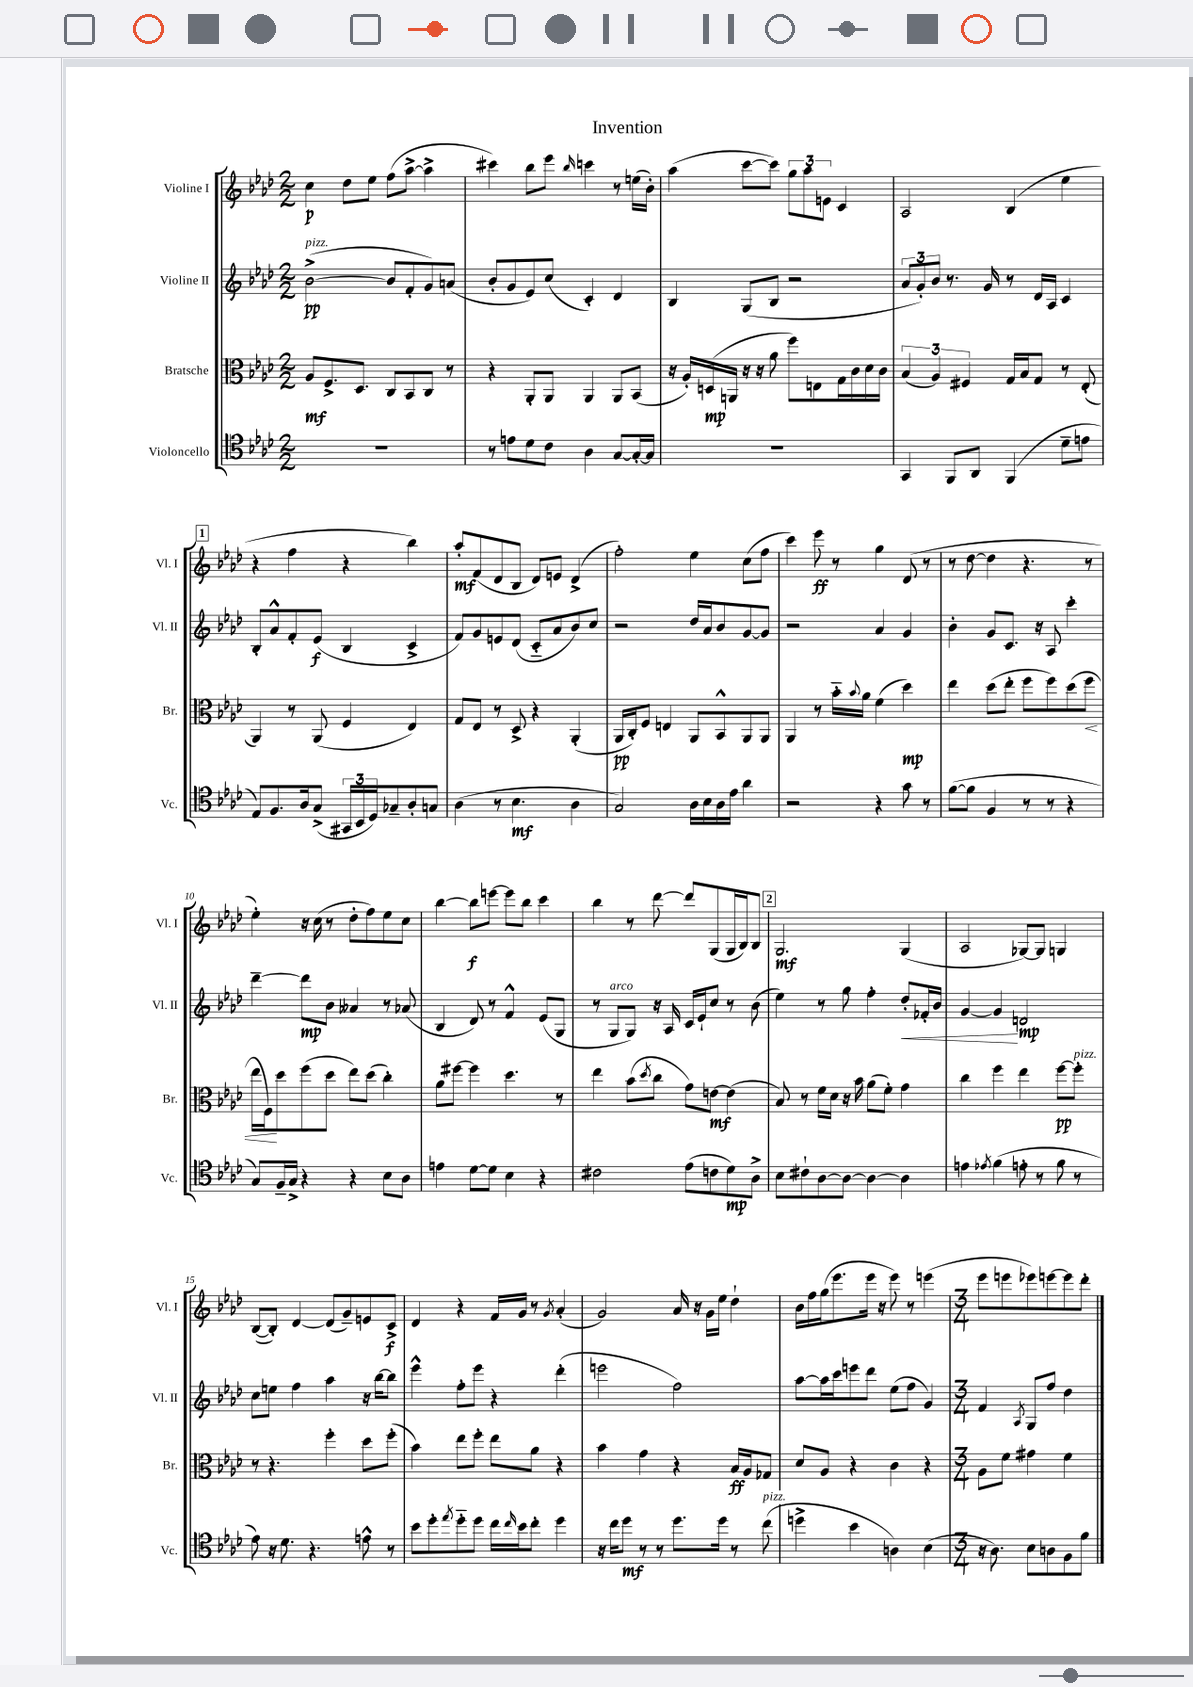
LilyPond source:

\header { title = "Invention" }
<<
\new StaffGroup <<
\new Staff = "s0" \with { instrumentName = "Violine I" shortInstrumentName = "Vl. I" } {
    \clef treble \key aes \major \numericTimeSignature \time 2/2
    c''4\p des''8 ees''8 f''8( aes''8~-> aes''4-> |
    cis'''4) bes''8 ees'''8 \grace { bes''16 } c'''4 r8 e''16( bes'16-.) |
    aes''4( c'''8~ c'''8) \tuplet 3/2 { g''8 aes''8 e'8 } c'4 |
    aes2 bes4( ees''4 |
    \mark \markup { \box "1" } r4 f''4 r4 bes''4) |
    aes''8-.\mf f'8( des'8 bes8 des'8) e'8 des'4->( |
    f''2-.) ees''4 c''8( f''8 |
    c'''4) ees'''8\ff r8 g''4 des'8( r8 |
    r8 des''8~ des''4 r4. r8 |
    ees''4-.) r16 c''16( r8 des''8-. f''8) ees''8 c''8 |
    bes''4~ bes''8\f e'''8~ e'''8 bes''8 c'''4 |
    bes''4 r8 des'''8~ des'''8 g8( g16 bes16) bes8 |
    \mark \markup { \box "2" } g2.\mf g4( |
    aes2 ges8~) ges8 g4 |
    bes8~( bes8-.) des'4~ des'8( g'8--) e'8 c'8->\f |
    des'4 r4 f'16 g'16 r8 \acciaccatura { g'8 } aes'4-.( |
    g'2) aes'16 r16 g'16 ees''16 des''4-! |
    bes'16 f''16 g''16( ees'''8. ees'''16 r16 ees'''8) r8 e'''4( |
    \numericTimeSignature \time 3/4 ees'''8 e'''8 ees'''8) e'''8~ e'''8 des'''8-. \bar "|." |
}
\new Staff = "s1" \with { instrumentName = "Violine II" shortInstrumentName = "Vl. II" } {
    \clef treble \key aes \major \numericTimeSignature \time 2/2
    bes'2~->\pp^\markup { \italic "pizz." }( bes'8 f'8-. g'8) a'8( |
    bes'8-. g'8 ees'8) c''8( c'4-.) des'4 |
    bes4 g8( bes8 r2 |
    \tuplet 3/2 { aes'8 g'8-.) bes'8 } r8. g'16 r8 des'16 aes16 c'4 |
    \mark \markup { \box "1" } bes8-. aes'8-^ f'8-. ees'8\f( bes4 c'4-> |
    f'8) g'8 e'8 des'8( c'8-_ aes'8 bes'8) c''8 |
    r2 des''16 aes'16 bes'8 g'8~ g'8 |
    r2 aes'4 g'4 |
    bes'4-. g'8 c'8. r16 aes8 c'''4-. |
    des'''4~-- des'''8\mp bes'8 aeses'4 r8 aes'8( |
    bes4 des'8) r8 f'4-^ ees'8( g8 |
    r8 g8^\markup { \italic "arco" } g8) r16 aes16 c'16 ees'16-! c''8 r8 bes'8( |
    \mark \markup { \box "2" } ees''4) r8 g''8 f''4-. des''8-.\< fes'16-. bes'16 |
    g'4~ g'4\! d'2\mp |
    c''8 e''8 f''4 aes''4 r16 bes''16~ bes''8 |
    ees'''4-^ f''8-. ees'''8 r4 des'''4-.( |
    e'''2 f''2) |
    aes''8~ aes''16 c'''16 e'''8 des'''8 ees''8( f''8 g'4) |
    \numericTimeSignature \time 3/4 f'4 \acciaccatura { aes8 } g8 f''8 des''4 \bar "|." |
}
\new Staff = "s2" \with { instrumentName = "Bratsche" shortInstrumentName = "Br." } {
    \clef alto \key aes \major \numericTimeSignature \time 2/2
    aes8\mf f8.-> des8. c8 bes,8 c8 r8 |
    r4 aes,8-. aes,8 aes,4 aes,8 bes,8( |
    r16 aes16-.) d16\mp( a,16 r16 r16 aes'8 f''8) e8 g16 c'16 des'16 c'16 |
    \tuplet 3/2 { bes4( aes4) fis4 } g16 bes16 g8 r8 ees8-.( |
    \mark \markup { \box "1" } aes,4) r8 aes,8( f4 ees4) |
    g8 ees8 r8 des8-> r4 aes,4-.( |
    aes,16\pp c16-.) f8 e4 aes,8 bes,8-^ aes,8 aes,8 |
    aes,4 r8 bes'16-_ \appoggiatura { bes'8 } aes'16 f'4( des''4\mp) |
    ees''4 des''8( ees''8-. f''8 f''8) des''8( f''8\< |
    ees''16 f16\!) des''8 f''8( des''8 ees''8) des''8( c''4-.) |
    aes'8 fis''8~ fis''4 des''4. r8 |
    ees''4 bes'8( \acciaccatura { des''8 } c''8 g'8) e'8~\mf e'4( |
    \mark \markup { \box "2" } bes8) r8 f'16 des'16 r16 bes'16 aes'8( f'8-.) g'4 |
    c''4 f''4 ees''4 f''8~\pp f''8-.^\markup { \italic "pizz." } |
    r8 r4. f''4-. des''8 f''8-.( |
    bes'4) ees''8 f''8-. ees''8 aes'8 r4 |
    bes'4 g'4 r4 bes16\ff aes16 ges8 |
    des'8 aes8 r4 c'4 r4 |
    \numericTimeSignature \time 3/4 aes8 f'8 gis'4 f'4 \bar "|." |
}
\new Staff = "s3" \with { instrumentName = "Violoncello" shortInstrumentName = "Vc." } {
    \clef tenor \key aes \major \numericTimeSignature \time 2/2
    R1 |
    r8 e'8 des'8 c'8 aes4 g8~ g16~-. g16 |
    R1 |
    g,4 f,8 aes,8 f,4( des'8-- e'8 |
    \mark \markup { \box "1" } ees8) f8. aes16 g8->( \tuplet 3/2 { gis,16 bes,16 des16) } ges8-- aes8-. g8 |
    aes4( r8 bes4.\mf aes4 |
    g2) aes16 bes16 aes16 ees'16 aes'4 |
    r2 r4 g'8 r8 |
    f'8~( f'8 f4 r8 r8 r4 |
    g8) f16-- g16-> r4 r4 bes8 aes8 |
    e'4 des'8~ des'8 bes4 r4 |
    cis'2 ees'8( c'8 des'8\mp) aes8-> |
    \mark \markup { \box "2" } bes8 cis'8-! aes8~ aes8~ aes4~ aes4 |
    e'4 \acciaccatura { ees'8 } f'4( e'8-. r8 f'8 r8 |
    ees'8) r16 des'8. r4. e'8-^ r8 |
    bes'8 des''8-. \acciaccatura { ees''8 } des''8-_ des''8 c''16 \grace { c''16 } bes'16 c''8-. des''4 |
    r16 c''16 des''8\mf r8 r8 des''8. des''16 r8 c''8^\markup { \italic "pizz." }( |
    d''4-> bes'4 a4) bes4( |
    \numericTimeSignature \time 3/4 r16 aes8.) bes8 a8 f8 f'8 \bar "|." |
}
>>
>>
